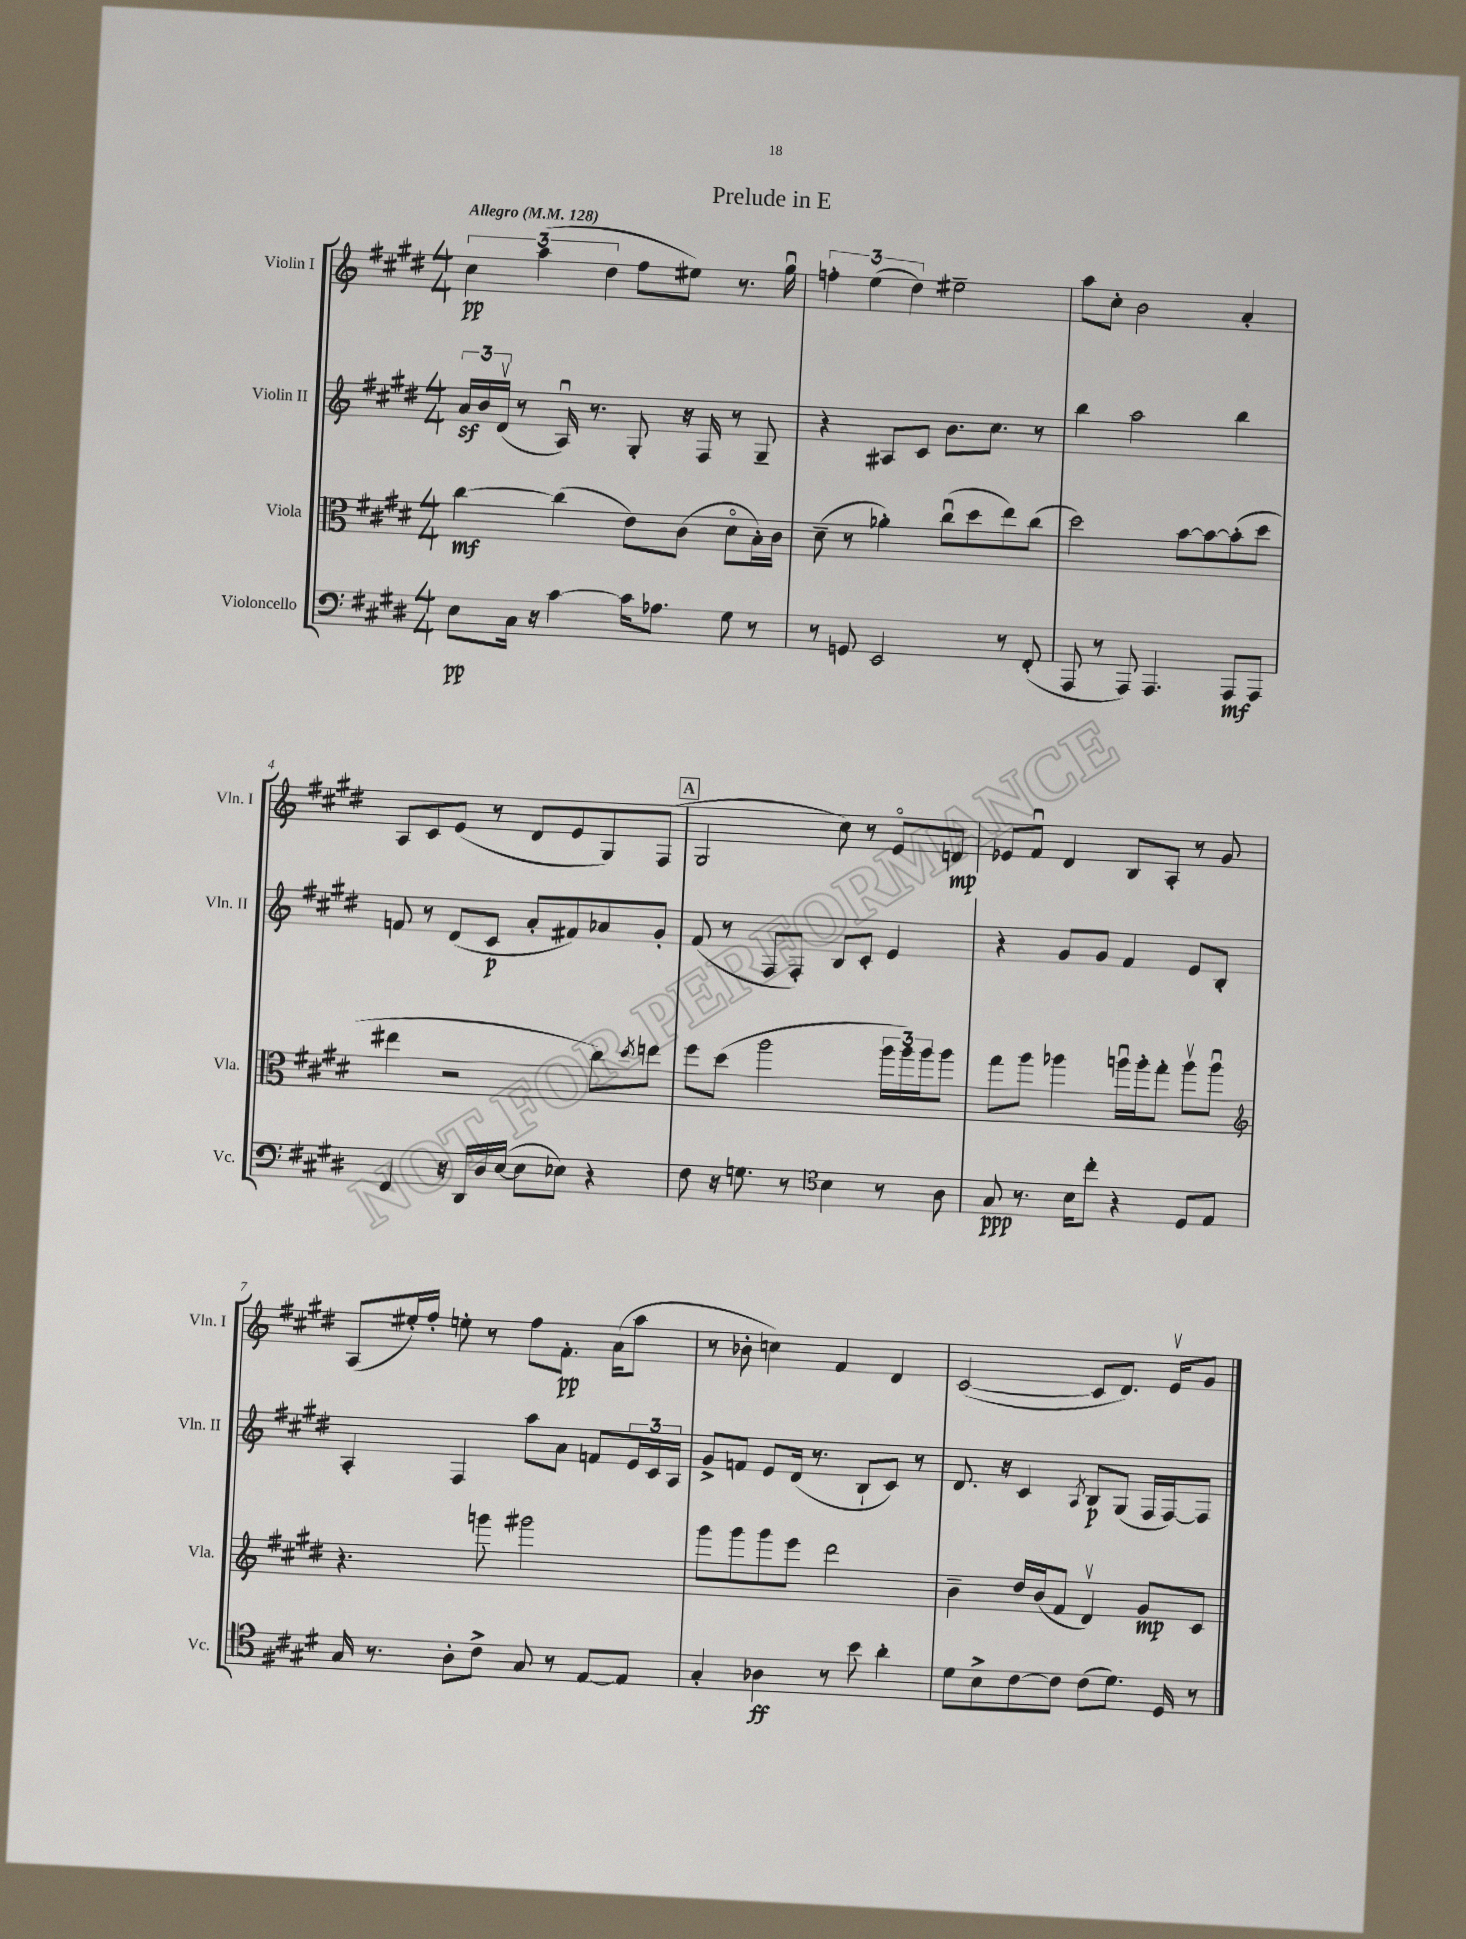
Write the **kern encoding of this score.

**kern	**dynam	**kern	**dynam	**kern	**dynam	**kern	**dynam
*part4	*part4	*part3	*part3	*part2	*part2	*part1	*part1
*staff4	*staff4	*staff3	*staff3	*staff2	*staff2	*staff1	*staff1
*I"Violoncello	*	*I"Viola	*	*I"Violin II	*	*I"Violin I	*
*I'Vc.	*	*I'Vla.	*	*I'Vln. II	*	*I'Vln. I	*
*clefF4	*	*clefC3	*	*clefG2	*	*clefG2	*
*k[f#c#g#d#]	*	*k[f#c#g#d#]	*	*k[f#c#g#d#]	*	*k[f#c#g#d#]	*
*M4/4	*	*M4/4	*	*M4/4	*	*M4/4	*
*MM128	*	*MM128	*	*MM128	*	*MM128	*
=1	=1	=1	=1	=1	=1	=1	=1
!	!	!	!	!	!	!LO:TX:a:B:t=Allegro	!
8E\L	pp	[4cc#\	mf	24az/LL	.	6cc#\	pp
.	.	.	.	24b/	.	.	.
.	.	.	.	(24d#v/JJ	.	.	.
16C#\Jk	.	.	.	8r	.	.	.
.	.	.	.	.	.	(6aa\	.
16r	.	.	.	.	.	.	.
[4c#\	.	(4cc#\]	.	16Au/)	.	.	.
.	.	.	.	8.r	.	.	.
.	.	.	.	.	.	6dd#\	.
16c#\KL]	.	8e\L)	.	8G#'/	.	8ff#\L	.
8.A-X\J	.	.	.	.	.	.	.
.	.	(8c#\J	.	16r	.	8ee#X\J)	.
.	.	.	.	16F#/	.	.	.
8G#\	.	8d#\L	.	8r	.	8.r	.
8r	.	16B'\L)	.	8G#~/	.	.	.
.	.	16c#\JJ	.	.	.	16gg#u\	.
=2	=2	=2	=2	=2	=2	=2	=2
8r	.	(8d#~\	.	4r	.	6ffn'\	.
8GGn/	.	8r	.	.	.	.	.
.	.	.	.	.	.	(6ee\	.
2EE/	.	4a-X'\)	.	8A#X/L	.	.	.
.	.	.	.	.	.	6dd#\)	.
.	.	.	.	8c#/J	.	.	.
.	.	(8cc#u\L	.	8.b\L	.	2ee#X~\	.
.	.	8dd#\	.	.	.	.	.
.	.	.	.	8.cc#\J	.	.	.
8r	.	8ee\)	.	.	.	.	.
(8FF#'/	.	(8cc#\J	.	8r	.	.	.
=3	=3	=3	=3	=3	=3	=3	=3
8AAA/	.	2dd#\)	.	4bb\	.	8aa\L	.
8r	.	.	.	.	.	8cc#'\J	.
8AAA/)	.	.	.	2aa\	.	2b\	.
4.AAA/	.	.	.	.	.	.	.
.	.	[8b\L	.	.	.	.	.
.	.	8b\_	.	.	.	.	.
8AAA/L	mf	(8b'\]	.	4bb\	.	4a'/	.
8AAA/J	.	8dd#\J	.	.	.	.	.
!!LO:LB:g=z
=4	=4	=4	=4	=4	=4	=4	=4
4FF#/	.	4ee#X\	.	8fn/	.	8A/L	.
.	.	.	.	8r	.	8c#/	.
16r	.	2r	.	(8d#/L	.	(8e/J	.
16DD#/LL	.	.	.	.	.	.	.
16D#/	.	.	.	8c#/J	p	8r	.
([16E/JJ	.	.	.	.	.	.	.
8E\L]	.	.	.	8a'/L	.	8d#/L	.
8E-X\J)	.	.	.	8f#X/)	.	8e/	.
4r	.	8cc#\L)	.	8a-X/	.	8G#/)	.
.	.	8qdd#/	.	.	.	.	.
.	.	8een\J	.	8g#'/J	.	(8F#/J	.
!!LO:REH:place=s1:t=A
=5	=5	=5	=5	=5	=5	=5	=5
8F#\	.	8ff#\L	.	(8f#/	.	2G#/	.
16r	.	(8dd#\J	.	8r	.	.	.
8.Gn\	.	.	.	.	.	.	.
.	.	2aa\	.	8F#/L	.	.	.
8r	.	.	.	8F#'/J)	.	.	.
*clefC4	*	*	*	*	*	*	*
4B\	.	.	.	8B/L	.	8cc#\)	.
.	.	.	.	8c#'/J	.	8r	.
8r	.	24aa\LL	.	4e/	.	8e/L	.
.	.	24aa\)	.	.	.	.	.
.	.	24aa\J	.	.	.	.	.
8A\	.	8aa\J	.	.	.	8dn/J	mp
=6	=6	=6	=6	=6	=6	=6	=6
8G#/	ppp	8gg#\L	.	4r	.	8e-X/L	.
8.r	.	8aa\J	.	.	.	8f#u/J	.
.	.	4aa-X\	.	8g#/L	.	4d#/	.
16B\KL	.	.	.	.	.	.	.
8cc#'\J	.	.	.	8g#/J	.	.	.
4r	.	16aanu\LL	.	4f#/	.	8B/L	.
.	.	16aa'\J	.	.	.	.	.
.	.	8gg#'\J	.	.	.	8A'/J	.
8D#/L	.	8aav\L	.	8e/L	.	8r	.
8E/J	.	8aau\J	.	8B'/J	.	8g#/	.
!!LO:LB:g=z
=7	=7	=7	=7	=7	=7	=7	=7
*	*	*clefG2	*	*	*	*	*
16G#/	.	4.r	.	4A'/	.	(8A/L	.
8.r	.	.	.	.	.	.	.
.	.	.	.	.	.	16ee#X'/L)	.
.	.	.	.	.	.	16ff#'/JJ	.
8A'\L	.	.	.	4F#/	.	8een'\	.
8c#^\J	.	8gggn\	.	.	.	8r	.
8G#/	.	2ggg#X\	.	8aa\L	.	8ff#\L	.
8r	.	.	.	8a\J	.	8.f#'\J	pp
[8E/L	.	.	.	8fn/L	.	.	.
.	.	.	.	.	.	(16a\KL	.
8E/J]	.	.	.	24e/L	.	8aa\J	.
.	.	.	.	24c#/	.	.	.
.	.	.	.	24A/JJ	.	.	.
=8	=8	=8	=8	=8	=8	=8	=8
4G#'/	.	8ggg#\L	.	8g#^/L	.	8r	.
.	.	8ggg#\	.	8fn/J	.	8b-X'\	.
4A-X\	ff	8ggg#\	.	8e/L	.	4ccn\)	.
.	.	8eee\J	.	(16d#/Jk	.	.	.
.	.	.	.	8.r	.	.	.
8r	.	2ddd#\	.	.	.	4f#/	.
8b\	.	.	.	8B`/L	.	.	.
4a'\	.	.	.	8c#/J)	.	4d#/	.
.	.	.	.	8r	.	.	.
=9	=9	=9	=9	=9	=9	=9	=9
8d#\L	.	4b~\	.	8.d#/	.	([2c#/	.
8B^\	.	.	.	.	.	.	.
.	.	.	.	16r	.	.	.
[8c#\	.	16dd#/LL	.	4c#/	.	.	.
.	.	(16b/J	.	.	.	.	.
8c#\J]	.	8f#/J	.	.	.	.	.
.	.	.	.	8qA/	.	.	.
(8c#\L	.	4d#v/)	.	8B/L	p	8c#/L]	.
8.d#\J)	.	.	.	(8G#/J	.	8.d#/J)	.
.	.	8g#/L	mp	16F#/LL	.	.	.
16D#/	.	.	.	[16F#/J)	.	16ev/KL	.
8r	.	8c#/J	.	8F#/J]	.	8g#/J	.
==	==	==	==	==	==	==	==
*-	*-	*-	*-	*-	*-	*-	*-
